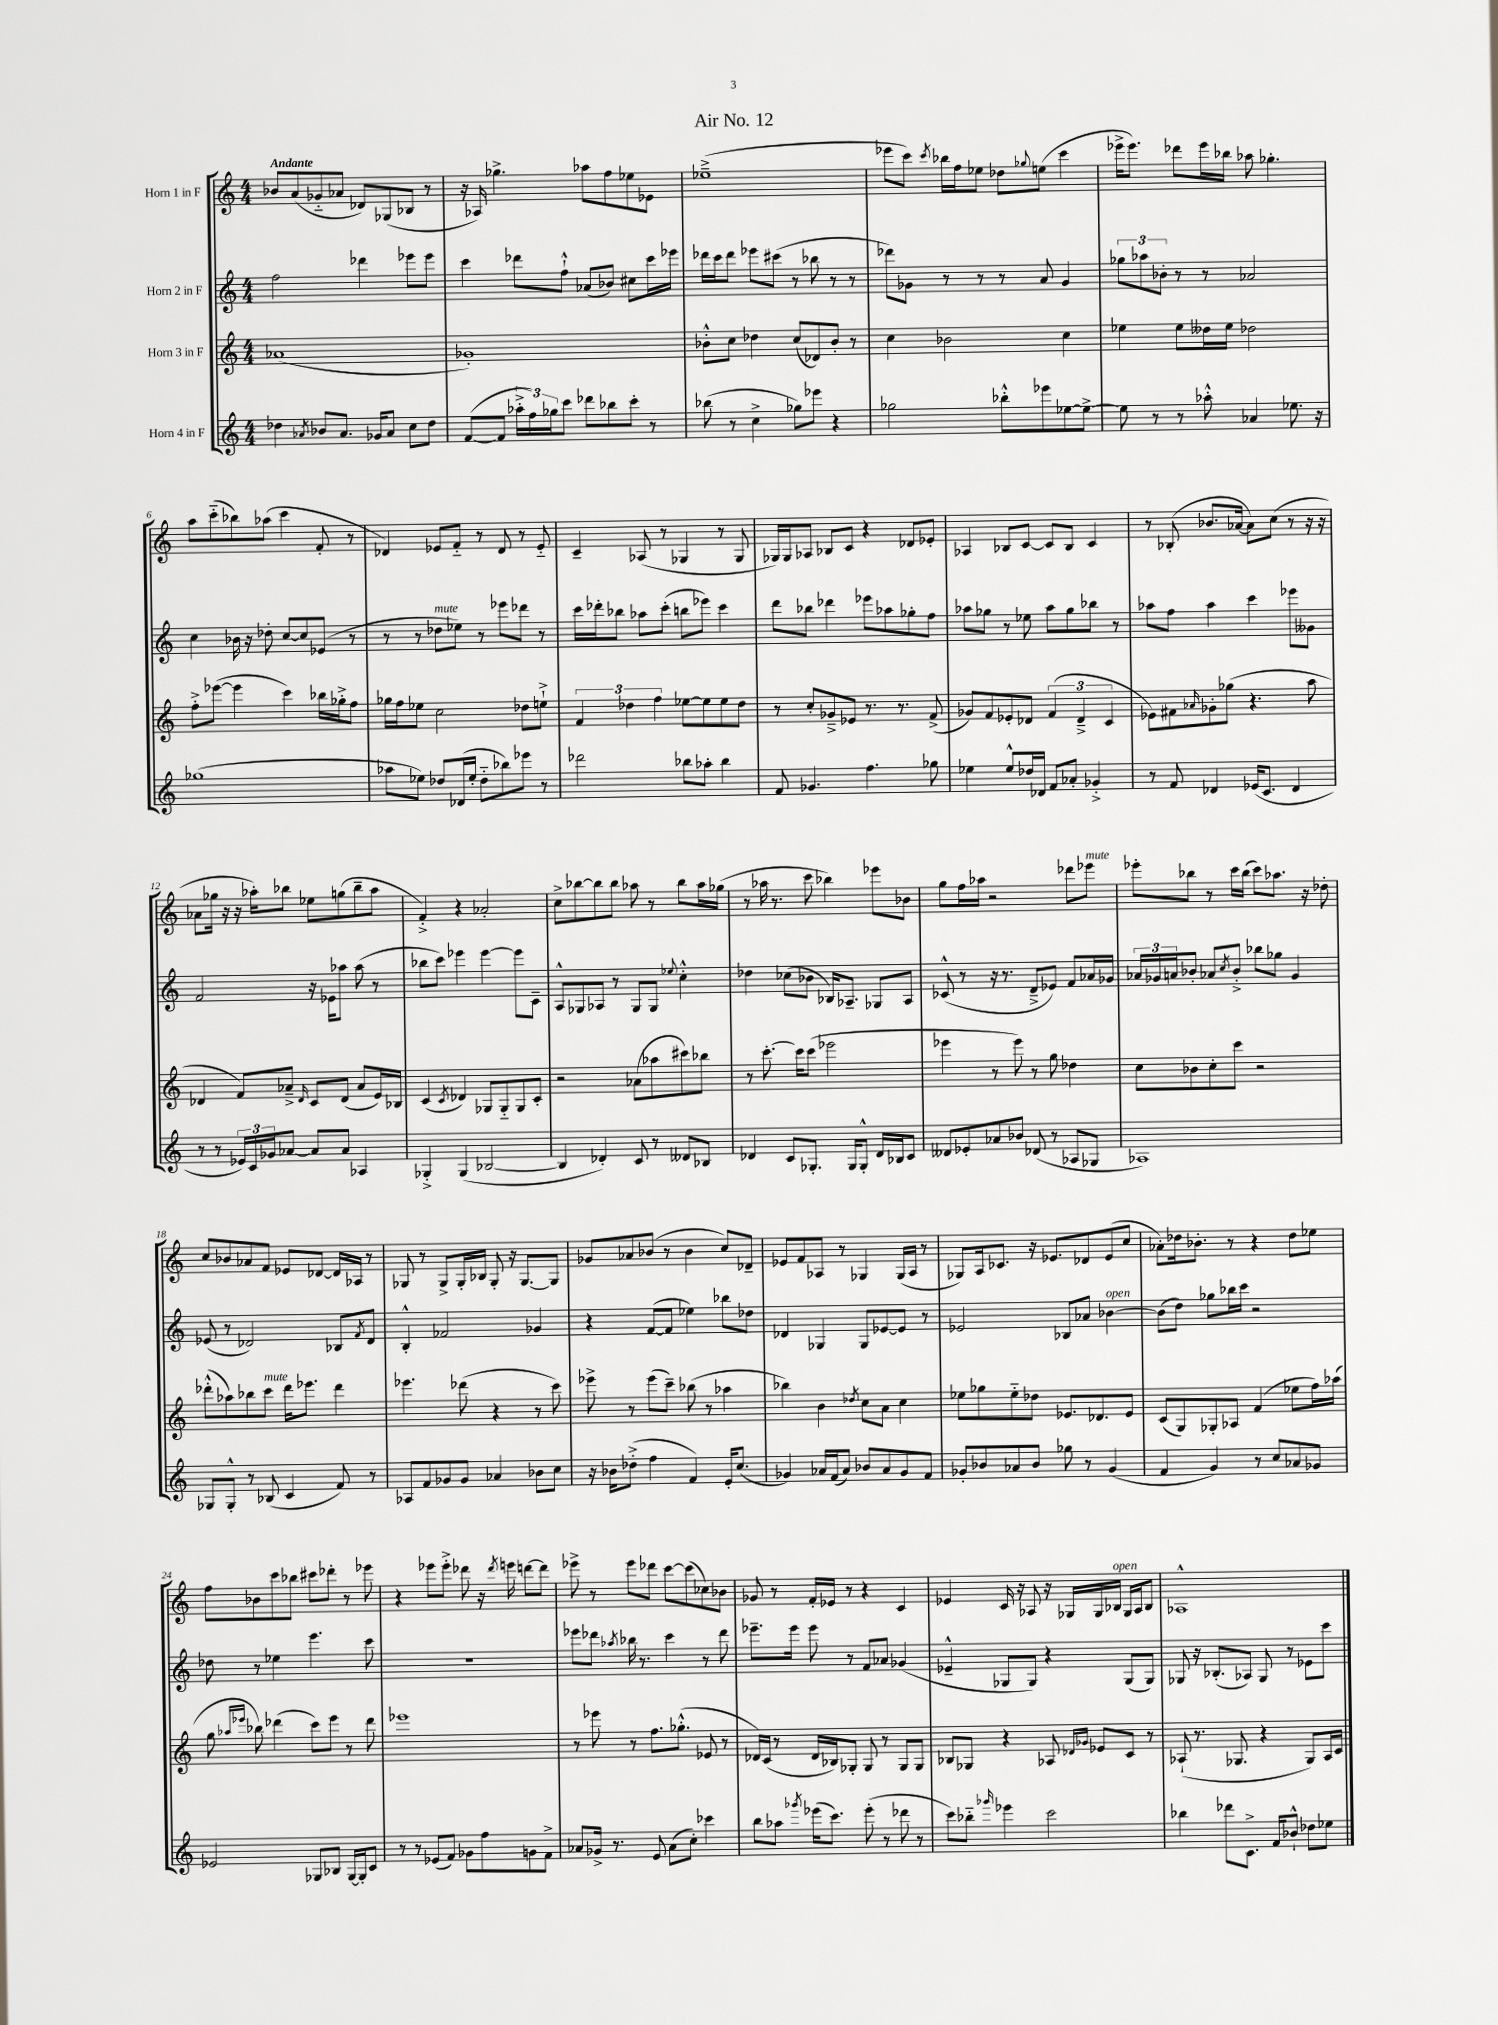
\header { title = "Air No. 12" }
<<
\new StaffGroup <<
\new Staff = "s0" \with { instrumentName = "Horn 1 in F" } {
    \clef treble \key c \major \numericTimeSignature \time 4/4 \tempo "Andante"
    bes'8 a'8( ges'8-_ aes'8 des'8) ges8( bes8 r8 |
    r16 aes16) ges''4.-> aes''8 f''8 ees''8 ees'8 |
    ees''1--->( |
    ees'''8 c'''8) \acciaccatura { c'''8 } bes''16 f''16 ees''8 des''8 \appoggiatura { ges''8 } e''8( c'''4 |
    ees'''16-> ees'''8.) des'''8 ees'''16 bes''16 aes''8 ges''4.-. |
    a''8 c'''8-_( bes''8) aes''8( c'''4 f'8-. r8 |
    des'4) ees'8 f'8-_ r8 des'8 r8 ees'8-_ |
    c'4-- aes8( r8 ges4 r8 ges8 |
    ges16) ges16 aes8 bes8 c'8 r4 des'8 ees'8-. |
    aes4 bes8 c'8~ c'8 bes8 c'4 |
    r8 bes8-.( bes'8. aes'16~ aes'8) c''8( r8 r16 r16 |
    aes'8 ges''16 r16 r16 aes''16-.) bes''8 ees''8 g''8( bes''8-- aes''8 |
    f'4-.->) r4 aes'2-. |
    c''8-> bes''8~ bes''8 bes''8 aes''8 r8 bes''8 aes''16 ges''16( |
    r8 aes''16 r8. c'''8 bes''4) ees'''8 bes'8 |
    g''8 f''16 aes''16 r2 des'''8 ees'''8^\markup { \italic "mute" } |
    ees'''8-. bes''8 r8 c'''16 bes''16( c'''8) aes''8. r16 des''8-. |
    c''8 bes'8 aes'8 f'8 ees'8 des'8~ des'16 aes16 r8 |
    ges8 r8 ges8-> ges16-. bes16 ges8-. r16 ges8.~ ges8 |
    ges'8 aes'8 bes'8( r8 bes'4 c''8) des'8-- |
    ees'8 f'8 aes8 r8 ges4 ges16( aes16 r8 |
    ges8) a16 ces'8. r16 ees'8. des'8 ees'8( c''8 |
    aes'8-.) des''16 bes'8.-. r8 r4 des''8 ees''8 |
    f''8 bes'8 c'''8 bes''8 cis'''8 des'''8-. r8 ees'''8 |
    r4 ees'''8 ees'''8-.-> des'''8 r16 \acciaccatura { des'''8 } e'''16 d'''8~ d'''8 |
    ees'''8-> r8 ees'''8 des'''8 c'''8~ c'''8( ces''8) bes'8 |
    ges'8 r8 f'16-. ees'16 r8 r4 c'4 |
    ees'4 c'16 r16 aes8 r16 ges16 ges16 bes16^\markup { \italic "open" } ges16 aes16 bes8 |
    aes1-^ \bar "|." |
}
\new Staff = "s1" \with { instrumentName = "Horn 2 in F" } {
    \clef treble \key c \major \numericTimeSignature \time 4/4
    f''2 des'''4 ees'''8 ees'''8 |
    c'''4 des'''8 f''8-!-^ aes'8( bes'8) cis''8 c'''16 ees'''16 |
    des'''16 c'''16 des'''8 ees'''8 cis'''8( r8 bes''8 r8 r8 |
    des'''8) ges'8 r8 r8 r8 a'8 ges'4 |
    \tuplet 3/2 { ges''8 aes''8 bes'8-. } r8 r8 aes'2 |
    c''4 bes'16 r16 des''8-. c''8~ c''8 ees'8( r8 |
    r8 r8 des''8^\markup { \italic "mute" } ees''8) r8 ees'''8 des'''8 r8 |
    c'''16 des'''16-. bes''8 aes''8 c'''8-.( b''8 ees'''8) c'''4 |
    d'''8 bes''8 des'''4 ees'''8 aes''8 ges''8-. f''8 |
    aes''8 ges''8 r8 ees''8 aes''8 ges''8 bes''8 r8 |
    aes''8 f''8 aes''4 c'''4 ees'''8 geses'8 |
    f'2 r16 ees'16 aes''8 aes''8( r8 |
    bes''8 c'''8) ees'''4 ees'''4~ ees'''8 c'8-- |
    a8-^ ges8 aes8 r8 ges8 ges8 \appoggiatura { ees''8 } c''4-.-^ |
    des''4 ces''8( bes'8 bes16) aes8.-- ges8 aes8 |
    ces'8-^( r8 r16 r8. d'8---> ees'8) f'8 aes'16 ges'16 |
    \tuplet 3/2 { aes'16 ges'16 a'16 } bes'8-. aes'8 \acciaccatura { c''8 } bes'8-.-> bes''8 ges''8 ges'4 |
    ees'8( r8 des'2) bes8 \acciaccatura { f'8 } des'8 |
    b4-.-^ fes'2 ges'4 |
    r4 f'8~( f'8 ees''4) bes''8 des''8 |
    des'4 ges4 ges8 ees'8~ ees'8 r8 |
    ees'2 bes8 aes'8 bes'4~^\markup { \italic "open" } |
    bes'8( d''8) ges''8 bes''16 c'''16 r2 |
    des''8 r8 ees''4 e'''4. c'''8 |
    R1 |
    ees'''8 des'''8 \acciaccatura { aes''8 } bes''16 r8. c'''4 r8 des'''8 |
    ees'''8.-- ees'''16 ees'''8 r8 f'8 aes'8 ges'4( |
    ees'4---^ ges8 ges8) r4 ges8( ges8) |
    ges8 r16 bes8.-.( aes8) ges8 r8 ees'8 c'''8 \bar "|." |
}
\new Staff = "s2" \with { instrumentName = "Horn 3 in F" } {
    \clef treble \key c \major \numericTimeSignature \time 4/4
    aes'1( |
    ges'1-.) |
    bes'8-.-^ c''8 des''4 c''8( des'8) bes'8-. r8 |
    c''4 bes'2 c''4 |
    ees''4 ees''8 deses''16 ees''16 des''2 |
    f''8-.-> ees'''8~( ees'''4 c'''4) bes''16 ges''16-.-> f''8 |
    ges''16 f''16 ees''8 c''2 des''8 e''8-!-> |
    \tuplet 3/2 { f'4 des''4 f''4 } ees''8~ ees''8 ees''8 des''8 |
    r8 c''8-. ges'8---> ees'8 r8. r8. f'8->( |
    ges'8) f'8 ees'8-. des'8 \tuplet 3/2 { f'4( des'4---> c'4 } |
    ees'8) fis'8 \grace { aes'16 } ges'8-. ges''8( r4. a''8 |
    des'4 f'8) aes'8---> \grace { des'16 } c'8 des'8( aes'8 e'16) bes16 |
    c'4( \acciaccatura { c'8 } des'4) ges8 ges8-_ ges8 c'8-. |
    r2 aes'8( aes''8 cis'''8) bes''8 |
    r8 c'''8.~-. c'''16 c'''8( ees'''2 |
    ees'''4 r8 ees'''8) r8 g''8 des''4 |
    c''8 bes'8 c''8-. c'''8 r2 |
    des'''8-.-^( aes''8) bes''8 c'''8^\markup { \italic "mute" } des'''16 ees'''8. des'''4 |
    ees'''4. des'''8( r4 r8 c'''8) |
    ees'''8-> r8 ees'''8( c'''8--) bes''8( r8 aes''4 |
    bes''4) b'4 \acciaccatura { des''8 } c''8 a'8 c''4 |
    ees''8 ges''8 ees''8-_ des''8 ees'8. des'8. ees'8 |
    c'8( g8) ges8-. aes8 f'4( ees''8 f''16) aes''16( |
    g''8 \grace { aes''16 ees'''16 } bes''8) des'''4( c'''8) ees'''8 r8 des'''8 |
    ees'''1 |
    r8 ees'''8 r8 f''8. ges''8.-.-^( ees'8 r8 |
    des'16) c'16( r8 des'16 bes16) ges8-. ges8 r8 ges8 ges8 |
    bes8 ges8 r4 aes8 \grace { des'16 ges'16 } ees'8 c'8 r8 |
    aes8-!( r8. ges8. r4 ges8) aes16 c'16 \bar "|." |
}
\new Staff = "s3" \with { instrumentName = "Horn 4 in F" } {
    \clef treble \key c \major \numericTimeSignature \time 4/4
    des''4 \acciaccatura { aes'8 } bes'8 aes'8. ges'16 aes'8 c''8 des''8 |
    f'8~( f'8 \tuplet 3/2 { aes''16-.-> f''16) ges''16 } c'''8 des'''8 bes''8 c'''8-. r8 |
    bes''8( r8 c''4-> ges''8) ees'''8 r4 |
    ges''2 bes''8-.-^ ees'''8 ees''8~ ees''8~-> |
    ees''8 r8 r8 aes''8-.-^ aes'4 ees''8. r16 |
    ges''1( |
    aes''8 ees''8) des''8 des'16( ees''16-. des''8-_ bes''8) ees'''8 r8 |
    des'''2 bes''8 aes''8-. bes''4 |
    f'8 ges'4. f''4. ges''8 |
    ees''4 ees''8-^ des''16 des'16 f'8 aes'8-. ges'4-.-> |
    r8 f'8 des'4 ees'16( c'8. des'4 |
    r8 r8 \tuplet 3/2 { ees'16) c'16 ges'16 } aes'8~ aes'8 aes'8 aes4 |
    ges4-.-> ges4( bes2~ |
    bes4 des'4-.) c'8 r8 deses'8 bes8 |
    des'4 c'8 ges8.-. ges16 ges8-.-^ des'16 bes16 c'8 |
    deses'8 ees'8-. aes'8 bes'8 des'8( r8 aes8 ges8 |
    aes1) |
    ges8 ges8-.-^ r8 bes8( c'4 f'8) r8 |
    aes8 f'8 ges'8 ges'8 aes'4 bes'8 c''8 |
    r16 bes'16 des''8-.->( f''4 f'4) e'16-. c''8.( |
    ges'4) aes'16 f'16( aes'8) bes'8 aes'8 ges'8 f'8 |
    ges'8-. bes'8 aes'8 bes'8 ges''8 r8 ges'4( |
    f'4 g'4) r8 c''8 aes'8 ges'8 |
    ees'2 ges8 bes8 ges16~ ges16-. c'8 |
    r8 r8 ees'8( f'8) ges'8 f''8 g'8 f'8-> |
    aes'8 ges'16-> r8. e'8 aes'8( c''8-.) ces'''4 |
    b''8 aes''8 \acciaccatura { ges'''8 } ees'''16( c'''8.) ees'''8-.( r8 des'''8 r8 |
    c'''8) bes''8-_ \grace { ges'''16 } ees'''4 c'''2 |
    bes''4 des'''8 c'8.-> f'16 bes'8-!-^ des''8 ees''8 \bar "|." |
}
>>
>>
